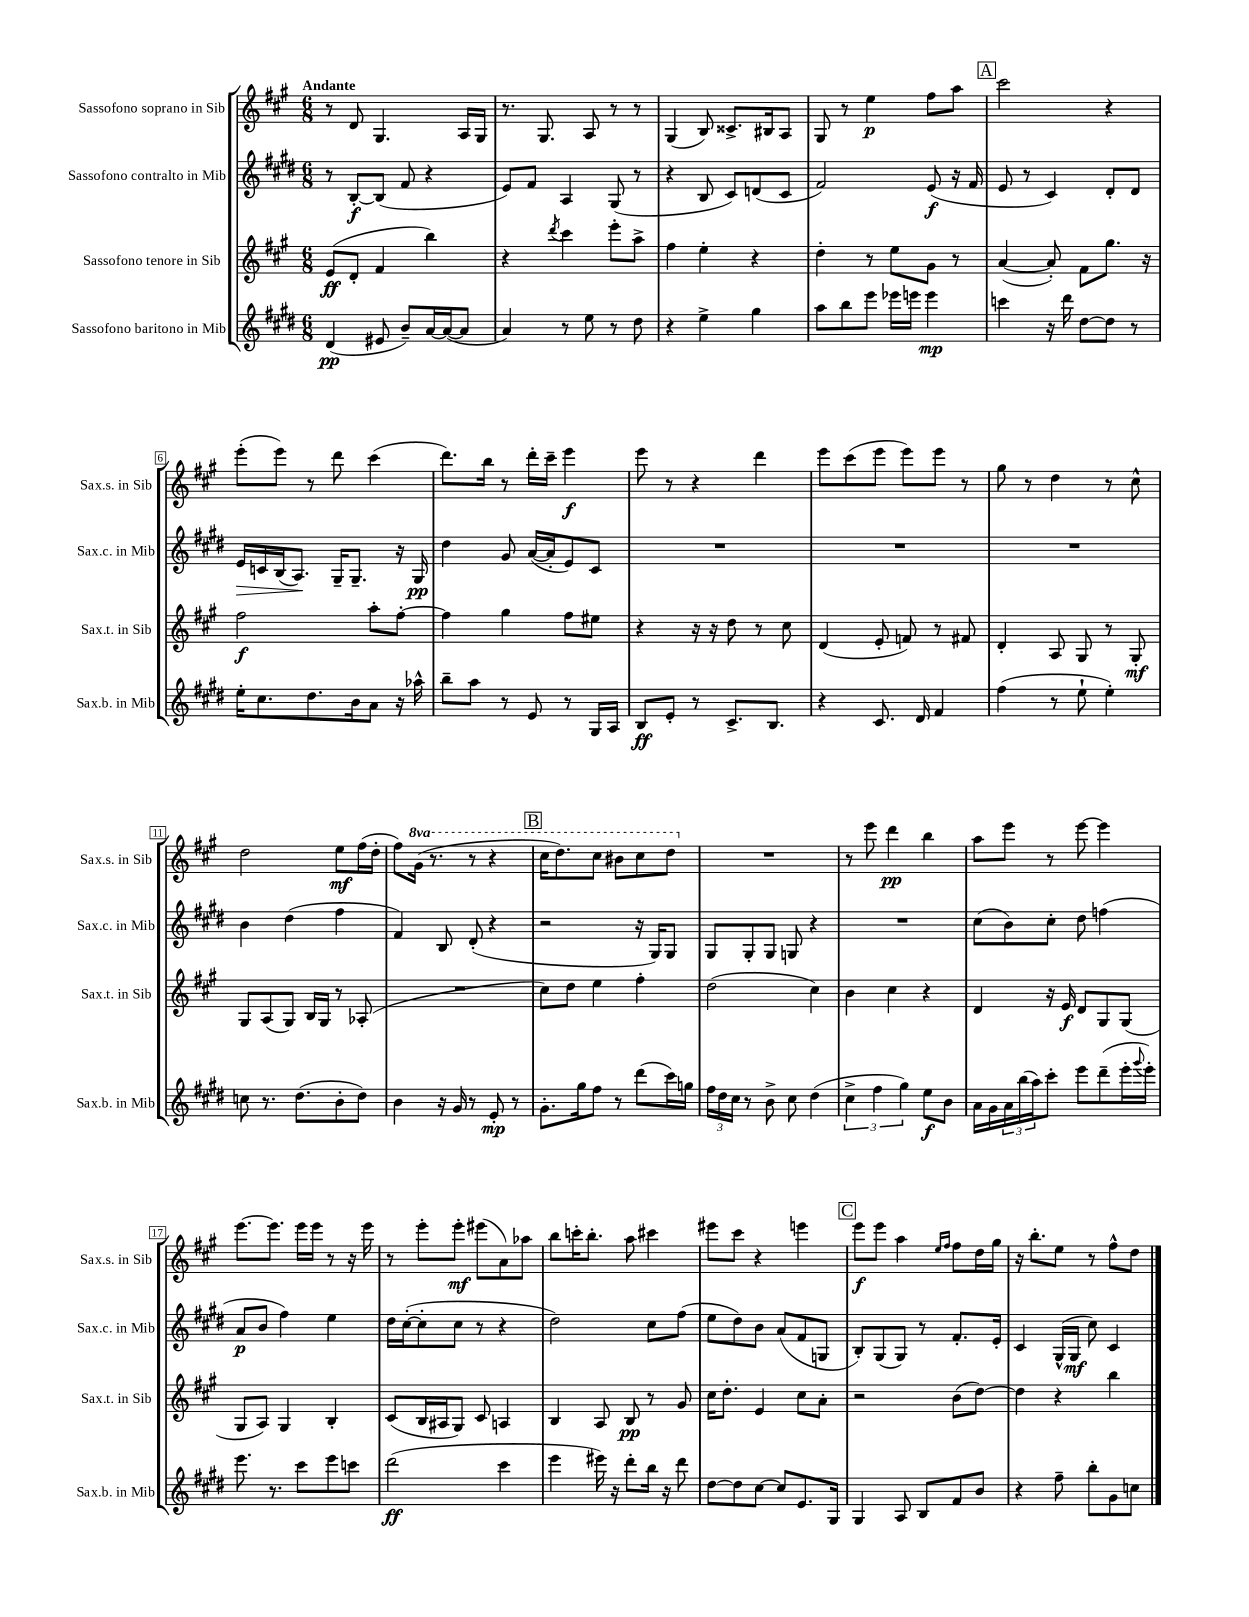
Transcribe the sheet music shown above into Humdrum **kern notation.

**kern	**kern	**kern	**kern
*staff4	*staff3	*staff2	*staff1
*clefG2	*clefG2	*clefG2	*clefG2
*k[f#c#g#d#]	*k[f#c#g#]	*k[f#c#g#d#]	*k[f#c#g#]
*M6/8	*M6/8	*M6/8	*M6/8
(4d#	(8e	8r	8r
.	8d'	[8B'	8d
8e#	4f#	(8B]	4.G#
8b~)	.	8f#	.
[16a	4bb)	4r	.
(16a_	.	.	.
8a]	.	.	16A
.	.	.	16G#
=	=	=	=
4a)	4r	8e)	8.r
.	.	8f#	.
.	.	.	8.G#
.	8qddd	.	.
8r	4ccc#	4A	.
8ee	.	.	8A
8r	8eee'	(8G#	8r
8dd#	8aa^	8r	8r
=	=	=	=
4r	4ff#	4r	(4G#
4ee^	4ee'	8B	8B)
.	.	8c#)	8.c##^
4gg#	4r	(8d	.
.	.	.	16B#
.	.	8c#	8A
=	=	=	=
8aa	4dd'	2f#)	8G#
8bb	.	.	8r
8eee	8r	.	4ee
16eee-	8ee	.	.
16eee	.	.	.
4eee	8g#	(8e	8ff#
.	8r	16r	8aa
.	.	16f#	.
=	=	=	=
4ccc	([4a	8e	2ccc#
.	.	8r	.
16r	8a'])	4c#)	.
16ddd#	.	.	.
[8dd#	8f#	.	.
8dd#]	8.gg#	8d#'	4r
8r	.	8d#	.
.	16r	.	.
=	=	=	=
16ee'	2ff#	16e	(8eee'
8.cc#	.	16c	.
.	.	(16B	8eee)
.	.	8.A)	.
8.dd#	.	.	8r
.	.	16G#~	8ddd
16b	.	8.G#~	.
8a	8aa'	.	(4ccc#
16r	[8ff#'	16r	.
16aa-^^	.	16G#	.
=	=	=	=
8bb~	4ff#]	4dd#	8.ddd)
8aa	.	.	.
.	.	.	16bb
8r	4gg#	8g#	8r
8e	.	([16a	16ddd'
.	.	16a']	16ccc#~
8r	8ff#	8e)	4eee
16G#	8ee#	8c#	.
16A	.	.	.
=	=	=	=
8B	4r	2.r	8eee
8e'	.	.	8r
8r	16r	.	4r
.	16r	.	.
8.c#^	8dd	.	.
.	8r	.	4ddd
8.B	.	.	.
.	8cc#	.	.
=	=	=	=
4r	(4d	2.r	8eee
.	.	.	(8ccc#
8.c#	8e'	.	8eee
.	8f)	.	8eee)
16d#	.	.	.
4f#	8r	.	8eee
.	8f#	.	8r
=	=	=	=
(4ff#	4d'	2.r	8gg#
.	.	.	8r
8r	8A	.	4dd
8ee`	8G#	.	.
4ee')	8r	.	8r
.	8G#'	.	8cc#^^
=	=	=	=
8cc	8G#	4b	2dd
8.r	(8A	.	.
.	8G#)	(4dd#	.
(8.dd#	.	.	.
.	16B	.	.
.	16G#	.	.
8b'	8r	4ff#	8ee
8dd#)	(8A-'	.	(16ff#
.	.	.	16dd'
=	=	=	=
4b	2.r	4f#)	8ff#)
.	.	.	(16gg#
.	.	.	8.r
16r	.	8B	.
16g#	.	.	.
8r	.	(8d#'	8r
8e'	.	4r	4r
8r	.	.	.
=	=	=	=
8.g#'	8cc#)	2r	16ccc#
.	.	.	8.ddd)
.	8dd	.	.
16gg#	.	.	.
8ff#	4ee	.	8ccc#
8r	.	.	8bb#
(8ddd#	4ff#'	16r	8ccc#
.	.	16G#)	.
16ccc#)	.	8G#	8ddd
16gg	.	.	.
=	=	=	=
24ff#	(2dd	8G#	2.r
24dd#	.	.	.
24cc#	.	.	.
8r	.	8G#'	.
8b^	.	8G#	.
8cc#	.	8G	.
(4dd#	4cc#)	4r	.
=	=	=	=
6cc#^	4b	2.r	8r
.	.	.	8eee
6ff#	.	.	.
.	4cc#	.	4ddd
6gg#)	.	.	.
8ee	4r	.	4bb
8b	.	.	.
=	=	=	=
16a	4d	(8cc#	8aa
16g#	.	.	.
24a	.	8b)	8eee
(24bb	.	.	.
24aa)	.	.	.
8ccc#'	16r	8cc#'	8r
.	16e	.	.
8eee	8d	8dd#	[8eee
(8ddd#~	8G#	(4ff	4eee]
16eee'	(8G#	.	.
8qqggg#	.	.	.
16eee')	.	.	.
=	=	=	=
8.eee	8G#	8a	[8.eee
.	8A)	8b	.
8.r	.	.	8.eee]
.	4G#	4ff#)	.
8ccc#	.	.	16eee
.	.	.	16eee
8eee	4B'	4ee	8r
8ccc	.	.	16r
.	.	.	16eee
=	=	=	=
(2ddd#	(8c#	16dd#	8r
.	.	([16cc#'	.
.	16B	8cc#']	8eee'
.	16A#	.	.
.	8G#)	8cc#	8eee'
.	8c#	8r	(8eee#
4ccc#	4A	4r	8a)
.	.	.	8aa-
=	=	=	=
4eee	4B	2dd#)	8bb
.	.	.	16ccc'
.	.	.	8.bb'
16eee#)	8A	.	.
16r	.	.	.
8ddd#'	8B	.	8aa
16bb	8r	8cc#	4ccc#
16r	.	.	.
8ddd#	8g#	(8ff#	.
=	=	=	=
[8dd#	16cc#	8ee	8eee#
.	8.dd'	.	.
8dd#]	.	8dd#)	8ccc#
[8cc#	4e	8b	4r
8cc#]	.	(8a	.
8.e	8cc#	8f#	4eee
.	8a'	8G	.
16G#	.	.	.
=	=	=	=
4G#	2r	8B')	8eee
.	.	(8G#	8eee
8A	.	8G#)	4aa
8B	.	8r	.
.	.	.	16qqee
.	.	.	16qqff#
8f#	(8b	8.f#'	8ff#
8b	[8dd)	.	16dd
.	.	16e'	16gg#
=	=	=	=
4r	4dd]	4c#	16r
.	.	.	8.bb'
8ff#~	4r	(16G#^^	8ee
.	.	16G#	.
8bb'	.	8cc#)	8r
8g#	4bb	4c#	8ff#^^
8cc	.	.	8dd
==	==	==	==
*-	*-	*-	*-
